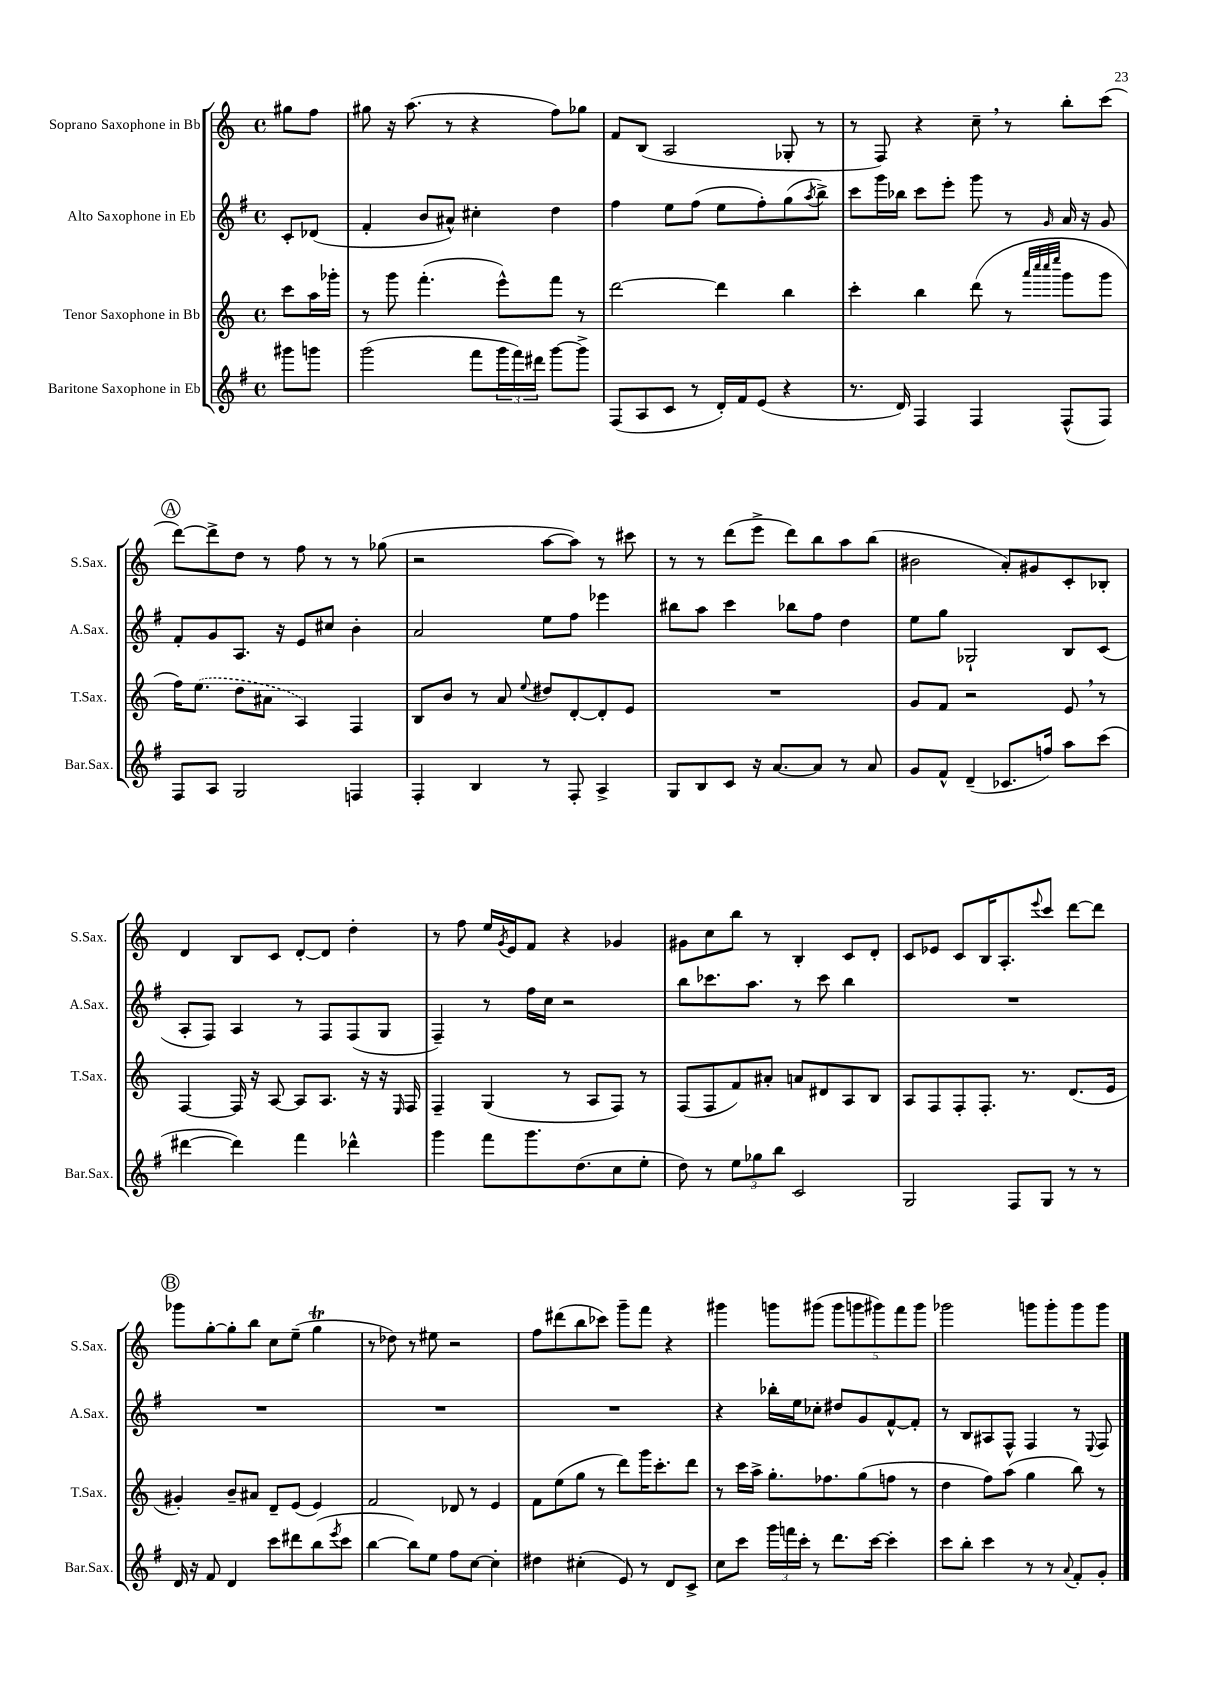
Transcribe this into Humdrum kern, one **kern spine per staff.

**kern	**kern	**kern	**kern
*staff4	*staff3	*staff2	*staff1
*clefG2	*clefG2	*clefG2	*clefG2
*k[f#]	*k[]	*k[f#]	*k[]
*M4/4	*M4/4	*M4/4	*M4/4
*met(c)	*met(c)	*met(c)	*met(c)
8ggg#	8ccc	8c'	8gg#
8ggg	16aa	(8d-	8ff
.	16ggg-'	.	.
=	=	=	=
(2ggg	8r	4f#'	8gg#
.	8ggg	.	16r
.	.	.	(8.aa
.	(4.fff'	8b	.
.	.	8a#^^)	8r
8fff#	.	4cc#'	4r
24ggg	8eee^^)	.	.
24fff#)	.	.	.
24ddd#	.	.	.
[8ggg	8fff	4dd	8ff)
8ggg^]	8r	.	8gg-
=	=	=	=
(8F#	[2ddd	4ff#	8f
8A	.	.	(8B
8c	.	8ee	2A
8r	.	(8ff#	.
16d')	4ddd]	8ee	.
16f#	.	.	.
(8e	.	8ff#')	.
4r	4bb	(8gg	8G-'
.	.	8qaa	.
.	.	8bb^)	8r
=	=	=	=
8.r	4ccc'	8ccc	8r
.	.	16ggg	8F)
16d)	.	16bb-	.
4F#	4bb	8ccc	4r
.	.	8eee'	.
4F#	(8ddd	8ggg	8cc~
.	8r	8r	8r
.	32qqaaa	.	.
.	32qqcccc	.	.
.	32qqcccc	.	.
.	32qqeeee	16qqg	.
(8F#^^	8ggg	16a	8bb'
.	.	16r	.
8F#)	8ggg	8g	(8ccc
=	=	=	=
8F#	16ff)	8f#'	[8ddd)
.	(8.ee	.	.
8A	.	8g	8ddd^]
2G	8dd	8.A	8dd
.	8a#	.	8r
.	.	16r	.
.	4A)	8e	8ff
.	.	8cc#	8r
4F	4F	4b'	8r
.	.	.	(8gg-
=	=	=	=
4F#'	8B	2a	2r
.	8b	.	.
4B	8r	.	.
.	8a	.	.
.	8qqee	.	.
8r	8dd#	8ee	[8aa
8F#'	[8d'	8ff#	8aa])
4A^	8d']	4eee-	8r
.	8e	.	8ccc#
=	=	=	=
8G	1r	8bb#	8r
8B	.	8aa	8r
8c	.	4ccc	(8ddd
16r	.	.	8eee^
[8.a	.	.	.
.	.	8bb-	8ddd)
8a]	.	8ff#	8bb
8r	.	4dd	8aa
8a	.	.	(8bb
=	=	=	=
8g	8g	8ee	2b#
8f#^^	8f	8gg	.
(4d~	2r	2G-`	.
8.c-	.	.	8a')
.	.	.	8g#
16ff)	.	.	.
8aa	8e	8B	8c'
(8ccc	8r	(8c	8B-'
=	=	=	=
[4ddd#	[4F	8A'	4d
.	.	8F#)	.
4ddd#])	16F]	4A	8B
.	16r	.	.
.	[8A	.	8c
4fff#	8A]	8r	[8d'
.	8.A	8F#	8d]
4ddd-^^	.	(8F#	4dd'
.	16r	.	.
.	16r	8G	.
.	16qqE	.	.
.	16F	.	.
=	=	=	=
4ggg	4F~	4F#~)	8r
.	.	.	8ff
8fff#	(4G	8r	16ee
.	.	.	8qg
.	.	.	16e
8.ggg	.	16ff#	8f
.	.	16cc	.
.	8r	2r	4r
(8.dd	.	.	.
.	8A	.	.
8cc	8F)	.	4g-
8ee'	8r	.	.
=	=	=	=
8dd)	(8F	8bb	8g#
8r	8F	8.ccc-	8cc
12ee	8f)	.	8bb
.	.	8.aa	.
12gg-	.	.	.
.	8a#'	.	8r
12bb	.	.	.
2c	8a	8r	4B'
.	8d#	8ccc-	.
.	8A	4bb	8c
.	8B	.	8d'
=	=	=	=
2G	8A	1r	8c
.	8F	.	8e-
.	8F'	.	8c
.	8.F'	.	16B
.	.	.	8.A'
8F#	.	.	.
.	8.r	.	.
.	.	.	8qqeee
8G	.	.	8ccc
8r	(8.d	.	[8ddd
8r	.	.	8ddd]
.	16e	.	.
=	=	=	=
16d	4g#')	1r	8ggg-
16r	.	.	.
8f#	.	.	[8gg'
4d	8b~	.	8gg']
.	8a#	.	8bb
8ccc	8d~	.	8cc
8ddd#	(8e	.	(8ee~
(8bb	4e)	.	4gg
8qeee	.	.	.
8ccc	.	.	.
=	=	=	=
[4bb	2f	1r	8r
.	.	.	8dd-)
8bb])	.	.	8r
8ee	.	.	8ee#
8ff#	8d-	.	2r
[8cc	8r	.	.
4cc']	4e	.	.
=	=	=	=
4dd#	8f	1r	8ff
.	(8ee	.	(8ddd#
(4cc#'	8gg	.	8bb
.	8r	.	8ccc-)
8e)	8ddd)	.	8ggg~
8r	16ggg	.	8fff
.	8.ccc'	.	.
8d	.	.	4r
8c^	8ddd	.	.
=	=	=	=
8cc	8r	4r	4ggg#
8ccc	16ccc	.	.
.	16aa^	.	.
24ggg	8.gg'	16bb-'	8ggg
24fff	.	.	.
.	.	16ee	.
24ccc'	.	.	.
8r	.	8cc-'	(8ggg#
.	8.ff-	.	.
8.ddd	.	8dd#	10ggg#
.	.	.	10ggg
.	(8gg	8g	.
[16ccc	.	.	.
.	.	.	10ggg#)
4ccc']	8ff	[8f#^^	.
.	.	.	10fff
.	8r	8f#']	.
.	.	.	10ggg#
=	=	=	=
8ccc	4dd	8r	2ggg-
8bb'	.	8B	.
4ccc	8ff)	8A#	.
.	(8aa	8F#^^	.
8r	4gg	4F#	8ggg
8r	.	.	8ggg'
8qqa	.	.	.
8f#'	8bb)	8r	8ggg
.	.	8qqE	.
8g'	8r	8F#	8ggg
==	==	==	==
*-	*-	*-	*-
